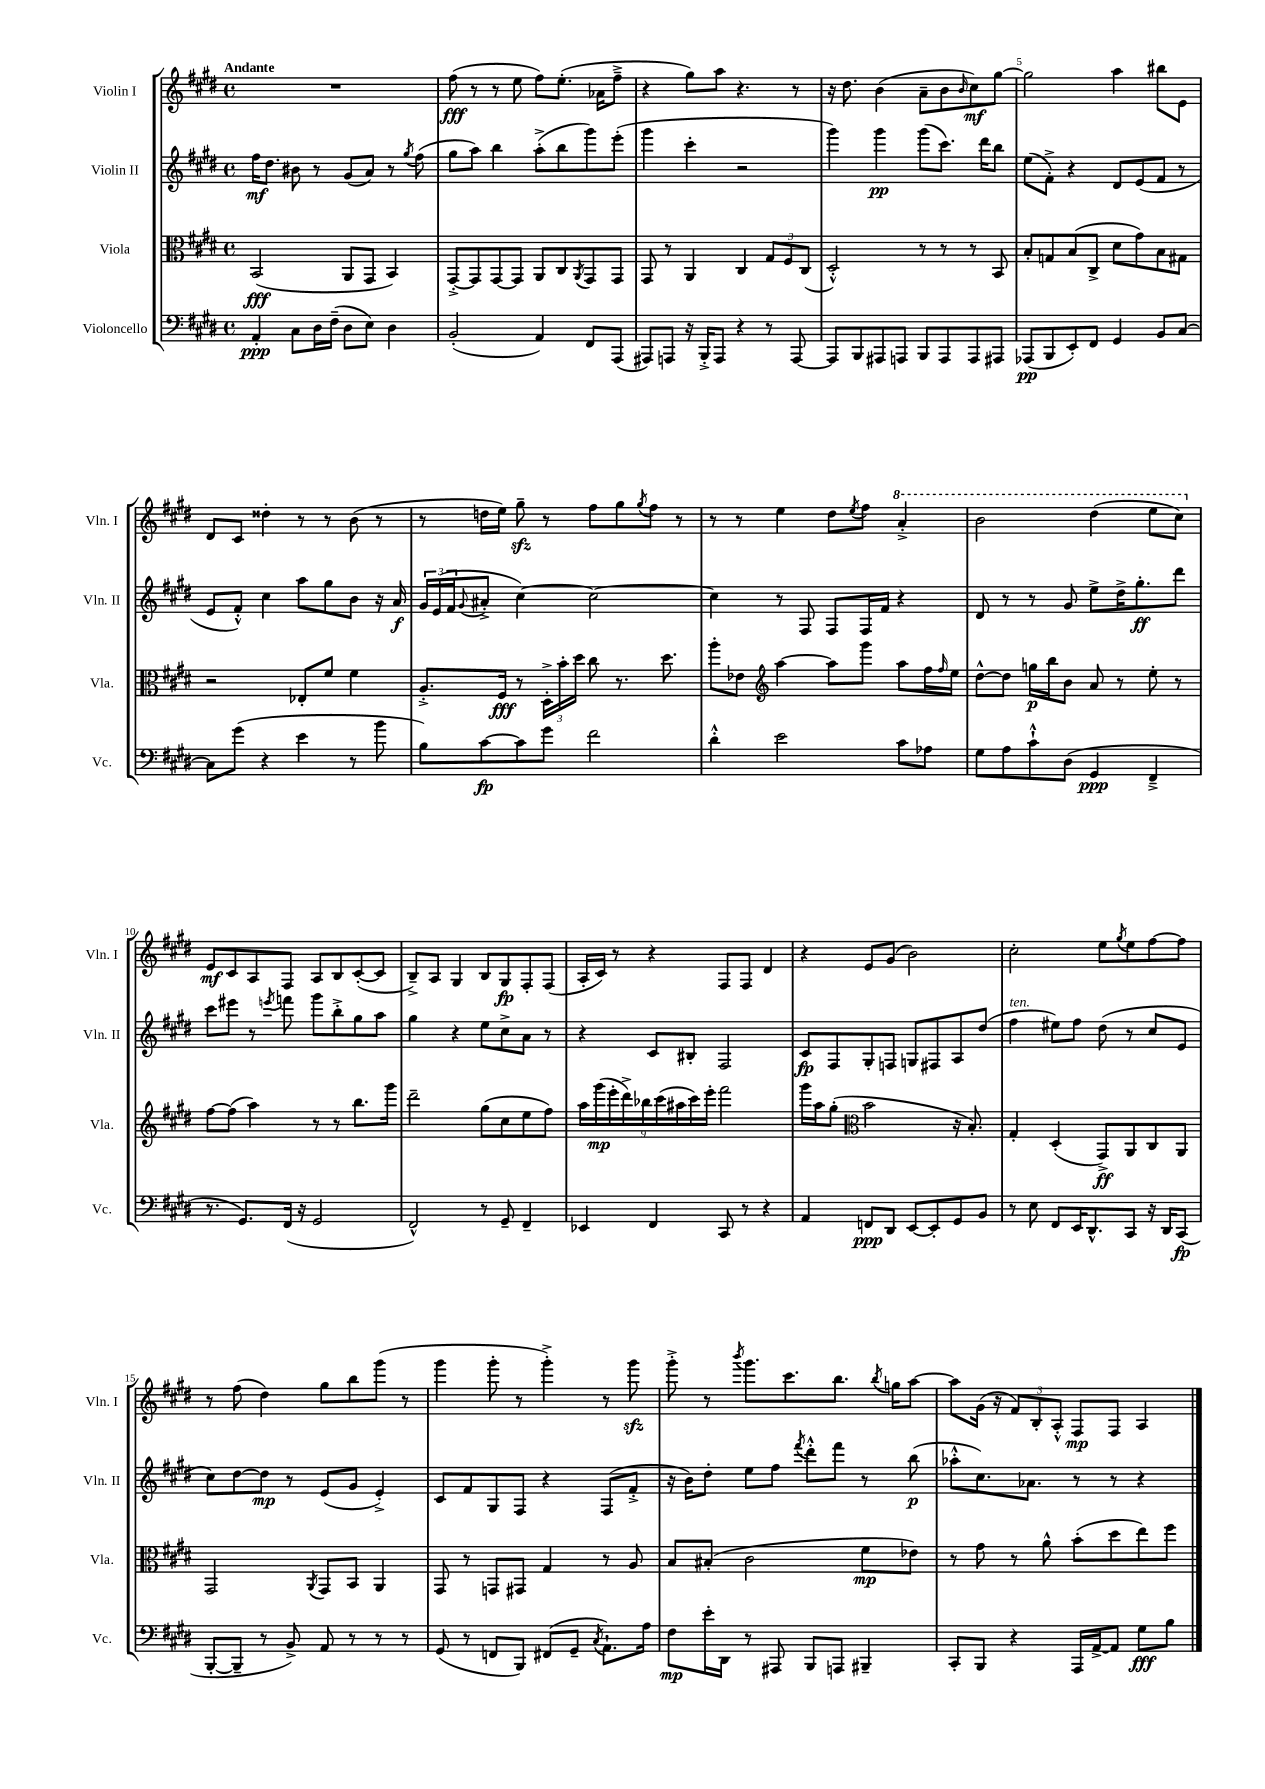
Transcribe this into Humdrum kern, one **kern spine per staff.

**kern	**dynam	**kern	**dynam	**kern	**dynam	**kern	**dynam
*part4	*part4	*part3	*part3	*part2	*part2	*part1	*part1
*staff4	*staff4	*staff3	*staff3	*staff2	*staff2	*staff1	*staff1
*I"Violoncello	*	*I"Viola	*	*I"Violin II	*	*I"Violin I	*
*I'Vc.	*	*I'Vla.	*	*I'Vln. II	*	*I'Vln. I	*
*clefF4	*	*clefC3	*	*clefG2	*	*clefG2	*
*k[f#c#g#d#]	*	*k[f#c#g#d#]	*	*k[f#c#g#d#]	*	*k[f#c#g#d#]	*
*M4/4	*	*M4/4	*	*M4/4	*	*M4/4	*
*met(c)	*	*met(c)	*	*met(c)	*	*met(c)	*
=1	=1	=1	=1	=1	=1	=1	=1
!	!	!	!	!	!	!LO:TX:a:B:t=Andante	!
4AA'/	ppp	(2BB/	fff	16ff#\KL	mf	1r	.
.	.	.	.	8.dd#\J	.	.	.
8C#\L	.	.	.	8b#X\	.	.	.
16D#\L	.	.	.	8r	.	.	.
(16F#~\JJ	.	.	.	.	.	.	.
8D#\L	.	8AA/L	.	(8g#/L	.	.	.
8E\J)	.	8GG#/J	.	8a/J)	.	.	.
4D#\	.	4BB/)	.	8r	.	.	.
.	.	.	.	8qgg#/	.	.	.
.	.	.	.	(8ff#\	.	.	.
=2	=2	=2	=2	=2	=2	=2	=2
(2BB'/	.	[8GG#'^/L	.	8gg#\L	.	(8ff#\	fff
.	.	8GG#/]	.	8aa\J)	.	8r	.
.	.	[8GG#/	.	4bb\	.	8r	.
.	.	8GG#/J]	.	.	.	8ee\	.
4AA/)	.	8AA/L	.	(8aa'^\L	.	8ff#\L)	.
.	.	8C#/	.	8bb\	.	(8.ee'\J	.
.	.	8qAA/	.	.	.	.	.
8FF#/L	.	8GG#/	.	8ggg#\)	.	.	.
.	.	.	.	.	.	16a-X\KL	.
(8AAA/J	.	8GG#/J	.	(8eee'\J	.	8ff#~^\J	.
=3	=3	=3	=3	=3	=3	=3	=3
8AAA#X/L)	.	8GG#/	.	4ggg#\	.	4r	.
8AAAn/J	.	8r	.	.	.	.	.
16r	.	4AA/	.	4ccc#'\	.	8gg#\L)	.
16BBB'^/KL	.	.	.	.	.	.	.
8AAA/J	.	.	.	.	.	8aa\J	.
4r	.	4C#/	.	2r	.	4.r	.
8r	.	12G#/L	.	.	.	.	.
.	.	12F#/	.	.	.	.	.
[8AAA/	.	.	.	.	.	8r	.
.	.	(12C#/J	.	.	.	.	.
=4	=4	=4	=4	=4	=4	=4	=4
8AAA/L]	.	2D#'^^/)	.	4ggg#\)	.	16r	.
.	.	.	.	.	.	8.dd#\	.
8BBB/	.	.	.	.	.	.	.
8AAA#X/	.	.	.	4ggg#\	pp	(4b\	.
8AAAn/J	.	.	.	.	.	.	.
8BBB/L	.	8r	.	(8ggg#\L	.	8a~\L	.
8AAA/	.	8r	.	8.ccc#\J)	.	8b\	.
.	.	.	.	.	.	16qqb/	.
8AAA/	.	8r	.	.	.	8cc#\)	mf
.	.	.	.	16ddd#\KL	.	.	.
8AAA#X/J	.	8BB/	.	8bb\J	.	[8gg#\J	.
=5	=5	=5	=5	=5	=5	=5	=5
(8AAA-X/L	pp	8B'/L	.	(8ee\L	.	2gg#\]	.
8BBB/	.	8Gn/	.	8f#'^\J)	.	.	.
8EE'/)	.	(8B/	.	4r	.	.	.
8FF#/J	.	8C#^/J	.	.	.	.	.
4GG#/	.	8d#\L	.	8d#/L	.	4aa\	.
.	.	8g#\)	.	(8e/	.	.	.
8BB/L	.	8B\	.	8f#/J	.	8bb#X\L	.
[8C#/J	.	8G#X\J	.	8r	.	8e\J	.
!!LO:LB:g=z
=6	=6	=6	=6	=6	=6	=6	=6
8C#\L]	.	2r	.	8e/L	.	8d#/L	.
(8g#\J	.	.	.	8f#'^^/J)	.	8c#/J	.
4r	.	.	.	4cc#\	.	4dd##X'\	.
4e\	.	8E-X'/L	.	8aa\L	.	8r	.
.	.	8f#/J	.	8gg#\	.	8r	.
8r	.	4f#\	.	8b\J	.	(8b\	.
8b\	.	.	.	16r	.	8r	.
.	.	.	.	16a/	f	.	.
=7	=7	=7	=7	=7	=7	=7	=7
8B\L)	.	8.A'^/L	.	24g#/LL	.	8r	.
.	.	.	.	(24e/	.	.	.
.	.	.	.	24f#/J	.	.	.
.	.	.	.	8qqg#/	.	.	.
[8c#\	fp	.	.	8a#X'^/J	.	16ddn\LL	.
.	.	16F#/Jk	fff	.	.	16ee\JJ)	.
8c#\]	.	8r	.	[4cc#\)	.	8gg#zz~\	.
8g#\J	.	24D#'^\LL	.	.	.	8r	.
.	.	24b'\	.	.	.	.	.
.	.	24dd#\JJ	.	.	.	.	.
2f#\	.	8cc#\	.	2cc#\_	.	8ff#\L	.
.	.	8.r	.	.	.	8gg#\	.
.	.	.	.	.	.	8qgg#/	.
.	.	.	.	.	.	8ff#\J	.
.	.	8.dd#\	.	.	.	.	.
.	.	.	.	.	.	8r	.
=8	=8	=8	=8	=8	=8	=8	=8
4d#'^^\	.	8aa'\L	.	4cc#\]	.	8r	.
.	.	8e-X\J	.	.	.	8r	.
*	*	*clefG2	*	*	*	*	*
2e\	.	[4aa\	.	8r	.	4ee\	.
.	.	.	.	8F#/	.	.	.
.	.	8aa\L]	.	8F#/L	.	8dd#\L	.
.	.	.	.	.	.	8qee/	.
.	.	8ggg#\J	.	16F#/L	.	8ff#\J	.
.	.	.	.	16f#/JJ	.	.	.
*	*	*	*	*	*	*8va	*
8c#\L	.	8aa\L	.	4r	.	4aa'^/	.
8A-X\J	.	16ff#\L	.	.	.	.	.
.	.	16qqff#/	.	.	.	.	.
.	.	16ee\JJ	.	.	.	.	.
=9	=9	=9	=9	=9	=9	=9	=9
8G#\L	.	[8dd#^^\L	.	8d#/	.	2bb\	.
8A\	.	8dd#\J]	.	8r	.	.	.
8c#`^^\	.	16ggn\LL	p	8r	.	.	.
.	.	16bb\J	.	.	.	.	.
(8D#\J	.	8b\J	.	8g#/	.	.	.
4GG#/	ppp	8a/	.	8ee^\L	.	(4ddd#\	.
.	.	8r	.	16dd#^\K	.	.	.
.	.	.	.	8.gg#'\	ff	.	.
4FF#~^/	.	8ee'\	.	.	.	8eee\L	.
.	.	8r	.	8ddd#\J	.	8ccc#\J)	.
!!LO:LB:g=z
=10	=10	=10	=10	=10	=10	=10	=10
*	*	*	*	*	*	*X8va	*
8.r	.	[8ff#\L	.	8ccc#\L	.	8e/L	mf
.	.	(8ff#\J]	.	8eee#X\J	.	8c#/	.
8.GG#/L)	.	.	.	.	.	.	.
.	.	4aa\)	.	8r	.	8A/	.
.	.	.	.	8qeeen/	.	.	.
(16FF#/Jk	.	.	.	8fffn\	.	8F#/J	.
16r	.	.	.	.	.	.	.
2GG#/	.	8r	.	8ggg#\L	.	8A/L	.
.	.	8r	.	8bb'^\	.	8B/	.
.	.	8.bb\L	.	8gg#\	.	([8c#'/	.
.	.	.	.	8aa\J	.	8c#/J]	.
.	.	16ggg#\Jk	.	.	.	.	.
=11	=11	=11	=11	=11	=11	=11	=11
2FF#^^/)	.	2ddd#~\	.	4gg#\	.	8B~^/L)	.
.	.	.	.	.	.	8A/J	.
.	.	.	.	4r	.	4G#/	.
8r	.	(8gg#\L	.	8ee\L	.	8B/L	.
8GG#~/	.	8cc#\	.	8cc#^\	.	8G#/	fp
4FF#~/	.	8ee\	.	8a\J	.	8F#'/	.
.	.	8ff#\J)	.	8r	.	(8F#/J	.
=12	=12	=12	=12	=12	=12	=12	=12
4EE-X/	.	18aa\LL	.	4r	.	16A'/LL	.
.	.	(18ggg#\	mp	.	.	.	.
.	.	.	.	.	.	16c#/JJ)	.
.	.	18eee'\	.	.	.	.	.
.	.	.	.	.	.	8r	.
.	.	18ddd#^\)	.	.	.	.	.
.	.	18bb-X\	.	.	.	.	.
4FF#/	.	.	.	8c#/L	.	4r	.
.	.	(18ccc#\	.	.	.	.	.
.	.	18aa#X\	.	.	.	.	.
.	.	.	.	8B#X'/J	.	.	.
.	.	18ccc#\)	.	.	.	.	.
.	.	18eee'\JJ	.	.	.	.	.
8CC#/	.	2fff#\	.	2F#/	.	8F#/L	.
8r	.	.	.	.	.	8F#/J	.
4r	.	.	.	.	.	4d#/	.
=13	=13	=13	=13	=13	=13	=13	=13
4AA/	.	16ggg#\LL	.	8c#/L	fp	4r	.
.	.	16aa\J	.	.	.	.	.
.	.	(8gg#'\J	.	8F#/	.	.	.
*	*	*clefC3	*	*	*	*	*
8FFn/L	ppp	2b\	.	8G#'/	.	8e/L	.
8DD#/J	.	.	.	8Fn/J	.	(8g#/J	.
[8EE/L	.	.	.	8Gn/L	.	2b\)	.
8EE'/]	.	.	.	8F#X/	.	.	.
8GG#/	.	16r	.	8A/	.	.	.
.	.	8.B'/)	.	.	.	.	.
8BB/J	.	.	.	(8dd#/J	.	.	.
=14	=14	=14	=14	=14	=14	=14	=14
!	!	!	!	!LO:TX:a:i:t=ten.	!	!	!
8r	.	4G#'/	.	4ff#\	.	2cc#'\	.
8E\	.	.	.	.	.	.	.
8FF#/L	.	(4D#'/	.	8ee#X\L)	.	.	.
16EE/K	.	.	.	8ff#\J	.	.	.
8.DD#^^/	.	.	.	.	.	.	.
.	.	8GG#^/L)	ff	(8dd#\	.	8ee\L	.
.	.	.	.	.	.	8qgg#/	.
8CC#/J	.	8AA/	.	8r	.	8ee\	.
16r	.	8C#/	.	8cc#/L	.	[8ff#\	.
16DD#/KL	.	.	.	.	.	.	.
(8CC#/J	fp	8AA/J	.	8e/J	.	8ff#\J]	.
!!LO:LB:g=z
=15	=15	=15	=15	=15	=15	=15	=15
[8BBB'/L	.	2GG#/	.	8cc#\L)	.	8r	.
8BBB~/J]	.	.	.	[8dd#\	.	(8ff#\	.
8r	.	.	.	8dd#\J]	mp	4dd#\)	.
8BB^/)	.	.	.	8r	.	.	.
.	.	8qAA/	.	.	.	.	.
8AA/	.	8GG#/L	.	(8e/L	.	8gg#\L	.
8r	.	8BB/J	.	8g#/J	.	8bb\	.
8r	.	4AA/	.	4e'^/)	.	(8ggg#\J	.
8r	.	.	.	.	.	8r	.
=16	=16	=16	=16	=16	=16	=16	=16
(8GG#/	.	8GG#/	.	8c#/L	.	4ggg#\	.
8r	.	8r	.	8f#/	.	.	.
8FFn/L	.	8GGn/L	.	8G#/	.	8ggg#'\	.
8BBB/J)	.	8GG#X/J	.	8F#/J	.	8r	.
(8FF#X/L	.	4G#/	.	4r	.	4ggg#'^\)	.
8GG#~/J	.	.	.	.	.	.	.
8qC#/	.	.	.	.	.	.	.
8.AA`\L)	.	8r	.	(8F#/L	.	8r	.
.	.	8A/	.	8f#'^/J	.	8ggg#zz\	.
16A\Jk	.	.	.	.	.	.	.
=17	=17	=17	=17	=17	=17	=17	=17
8F#\L	mp	8B/L	.	16r	.	8ggg#'^\	.
.	.	.	.	16b\KL)	.	.	.
16e'\L	.	(8B#X'/J	.	8dd#'\J	.	8r	.
16DD#\JJ	.	.	.	.	.	.	.
.	.	.	.	.	.	8qbbb/	.
8r	.	2c#\	.	8ee\L	.	8.ggg#\L	.
8AAA#X/	.	.	.	8ff#\J	.	.	.
.	.	.	.	.	.	8.ccc#\	.
.	.	.	.	8qfff#/	.	.	.
8BBB/L	.	.	.	8ddd#'^^\L	.	.	.
8AAAn/J	.	.	.	8fff#\J	.	8.bb\J	.
4BBB#X~/	.	8f#\L	mp	8r	.	.	.
.	.	.	.	.	.	8qbb/	.
.	.	.	.	.	.	16ggn\KL	.
.	.	8e-X\J)	.	(8bb\	p	[8aa\J	.
=18	=18	=18	=18	=18	=18	=18	=18
8CC#'/L	.	8r	.	8aa-X'^^\L	.	8aa\L]	.
8BBB/J	.	8g#\	.	8.cc#\)	.	(16g#\Jk	.
.	.	.	.	.	.	16r	.
4r	.	8r	.	.	.	12f#/L)	.
.	.	.	.	8.a-X\J	.	.	.
.	.	.	.	.	.	12B'/	.
.	.	8a^^\	.	.	.	.	.
.	.	.	.	.	.	12A'^^/J	.
16AAA/LL	.	(8b'\L	.	8r	.	8F#/L	mp
[16AA^/J	.	.	.	.	.	.	.
8AA/J]	.	8dd#\	.	8r	.	8F#/J	.
8G#\L	fff	8ee\)	.	4r	.	4A/	.
8B\J	.	8ff#\J	.	.	.	.	.
==	==	==	==	==	==	==	==
*-	*-	*-	*-	*-	*-	*-	*-
